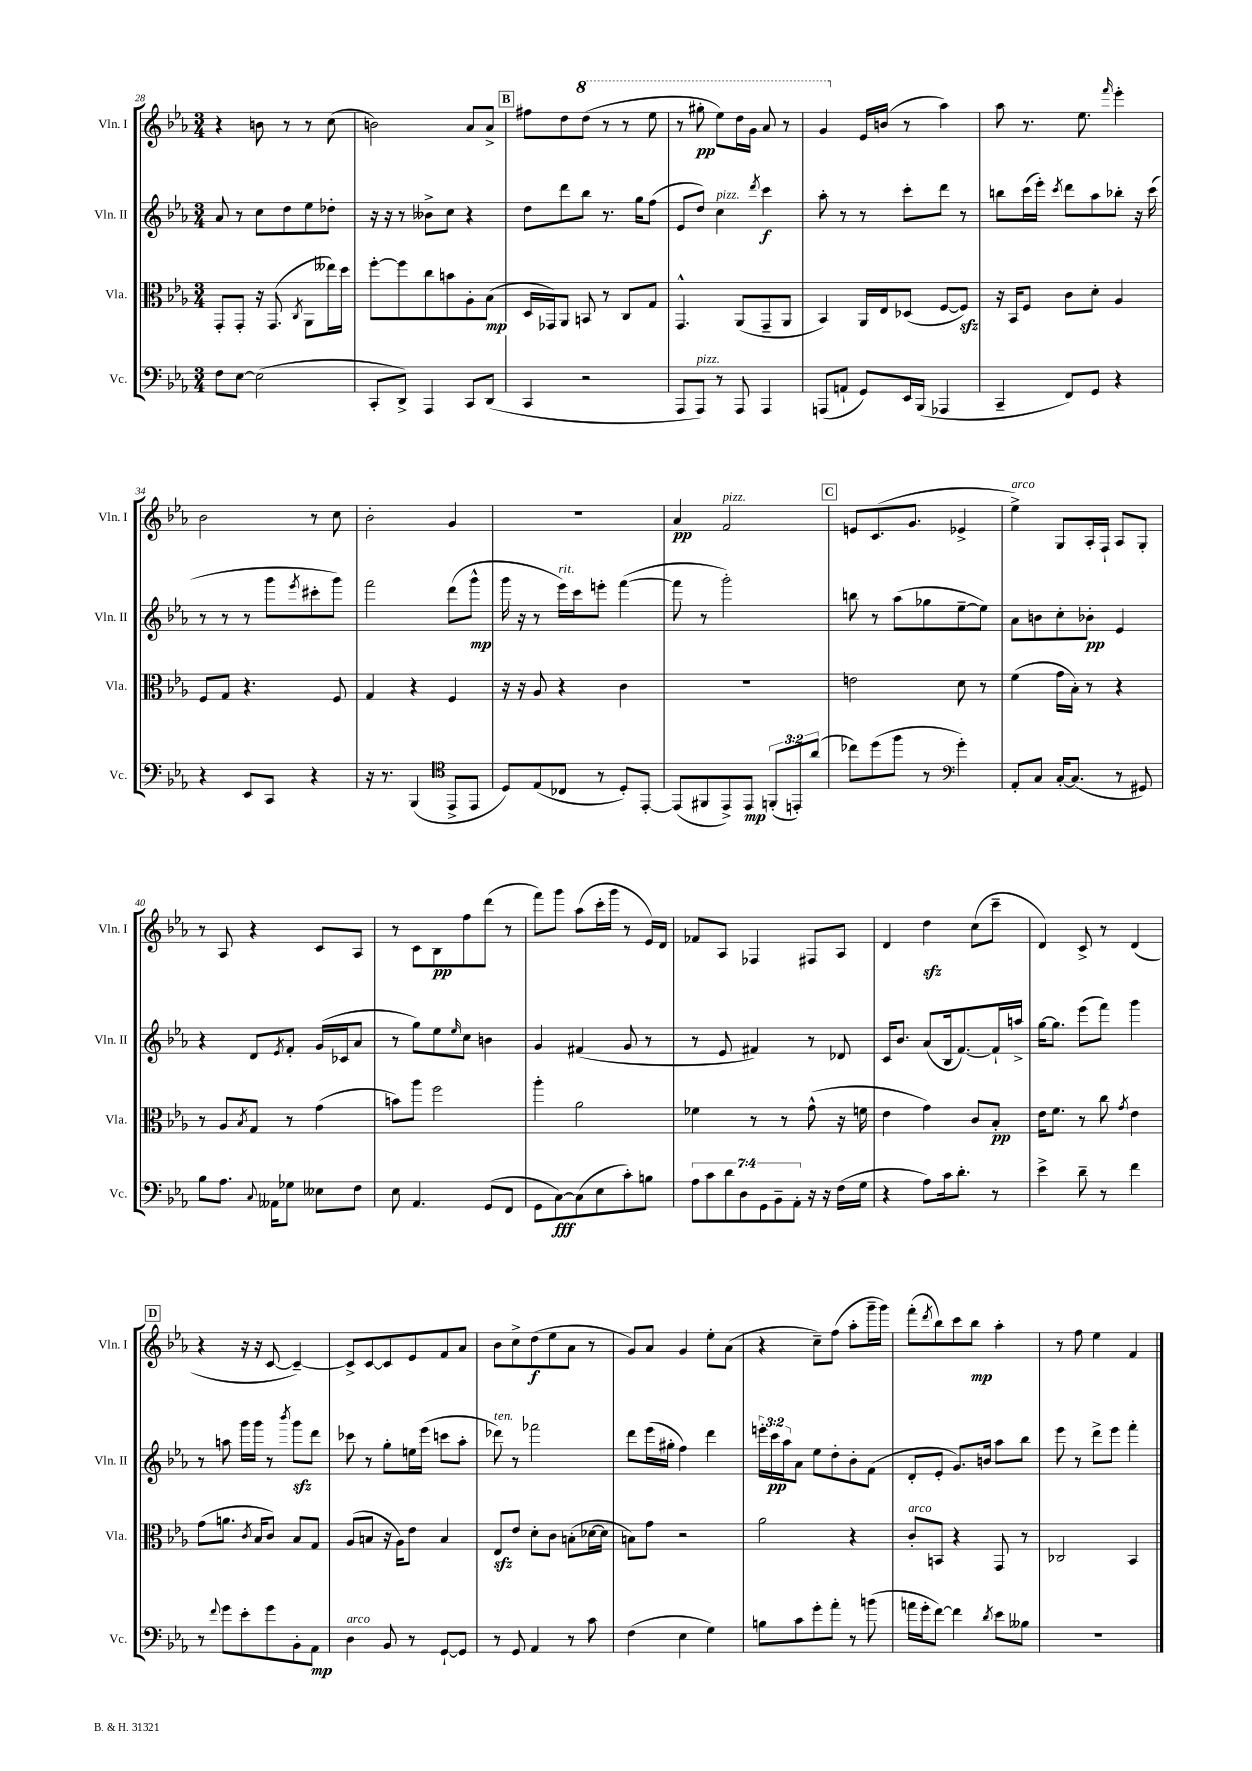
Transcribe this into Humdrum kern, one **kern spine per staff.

**kern	**dynam	**kern	**dynam	**kern	**dynam	**kern	**dynam
*part4	*part4	*part3	*part3	*part2	*part2	*part1	*part1
*staff4	*staff4	*staff3	*staff3	*staff2	*staff2	*staff1	*staff1
*I"Vc.	*	*I"Vla.	*	*I"Vln. II	*	*I"Vln. I	*
*I'Vc.	*	*I'Vla.	*	*I'Vln. II	*	*I'Vln. I	*
*clefF4	*	*clefC3	*	*clefG2	*	*clefG2	*
*k[b-e-a-]	*	*k[b-e-a-]	*	*k[b-e-a-]	*	*k[b-e-a-]	*
*M3/4	*	*M3/4	*	*M3/4	*	*M3/4	*
=28	=28	=28	=28	=28	=28	=28	=28
8F\L	.	8GG'/L	.	8a-/	.	4r	.
[8E-\J	.	8GG'/J	.	8r	.	.	.
(2E-\]	.	16r	.	8cc\L	.	8bn\	.
.	.	(8.GG/	.	.	.	.	.
.	.	.	.	8dd\	.	8r	.
.	.	8qC/	.	.	.	.	.
.	.	8AA-\L	.	8ee-\	.	8r	.
.	.	16ee--X\L)	.	8dd-X'\J	.	(8cc\	.
.	.	16dd\JJ	.	.	.	.	.
=29	=29	=29	=29	=29	=29	=29	=29
8CC'/L	.	[8ff'\L	.	16r	.	2bn\)	.
.	.	.	.	16r	.	.	.
8DD^/J)	.	8ff\]	.	8r	.	.	.
4AAA-/	.	8cc\	.	8b--X^\L	.	.	.
.	.	8bn\	.	8cc\J	.	.	.
8CC/L	.	8A-'\	.	4r	.	8a-/L	.
(8DD/J	.	(8B-\J	mp	.	.	8a-^/J	.
!!LO:REH:place=s1:t=B
=30	=30	=30	=30	=30	=30	=30	=30
4CC/	.	16D/LL	.	8dd\L	.	8ff#X\L	.
.	.	16GG-X/J)	.	.	.	.	.
.	.	8AA-/J	.	8ddd\	.	8dd\	.
*	*	*	*	*	*	*8va	*
2r	.	8BBn/	.	8bb-\J	.	(8ddd\J	.
.	.	8r	.	8.r	.	8r	.
.	.	8C/L	.	.	.	8r	.
.	.	.	.	16gg\KL	.	.	.
.	.	8G/J	.	(8ff\J	.	8eee-\	.
=31	=31	=31	=31	=31	=31	=31	=31
8AAA-/L	.	4.GG^^/	.	8e-/L	.	8r	.
!LO:TX:a:i:t=pizz.	!	!	!	!	!	!	!
8AAA-/J)	.	.	.	8dd/J)	.	8ggg#X'\	pp
!	!	!	!	!LO:TX:a:i:t=pizz.	!	!	!
8r	.	.	.	4cc\	.	8eee-\L)	.
8AAA-/	.	(8AA-/L	.	.	.	16ddd\L	.
.	.	.	.	.	.	16gg\JJ	.
.	.	.	.	8qddd/	.	.	.
4AAA-/	.	8GG~/	.	4ccc\	f	8aa-/	.
.	.	8AA-/J	.	.	.	8r	.
=32	=32	=32	=32	=32	=32	=32	=32
(8AAAn/L	.	4BB-/)	.	8aa-'\	.	4gg/	.
8AAn`/J	.	.	.	8r	.	.	.
*	*	*	*	*	*	*X8va	*
8GG/L)	.	16AA-/LL	.	8r	.	16e-/LL	.
.	.	16E-/J	.	.	.	(16bn/JJ	.
16EE-/L	.	(8D-X/J	.	8ccc'\L	.	8r	.
(16BBB-/JJ	.	.	.	.	.	.	.
4AAA-X/	.	[8F/L	.	8ddd\J	.	4aa-\)	.
.	.	8Fzz/J])	.	8r	.	.	.
=33	=33	=33	=33	=33	=33	=33	=33
4CC~/	.	16r	.	8bbn\L	.	8aa-\	.
.	.	16BB-/KL	.	.	.	.	.
.	.	8F/J	.	(16ccc\L	.	8.r	.
.	.	.	.	16eee-'\JJ)	.	.	.
.	.	.	.	8qccc/	.	.	.
8FF/L)	.	8c\L	.	8ddd\L	.	.	.
.	.	.	.	.	.	8.ee-\	.
8GG/J	.	8d'\J	.	8aa-\	.	.	.
.	.	.	.	.	.	16qqfff/	.
4r	.	4A-/	.	8bb-X'\J	.	4eee-'\	.
.	.	.	.	16r	.	.	.
.	.	.	.	(16ccc\	.	.	.
!!LO:LB:g=z
=34	=34	=34	=34	=34	=34	=34	=34
4r	.	8F/L	.	8r	.	2b-\	.
.	.	8G/J	.	8r	.	.	.
8EE-/L	.	4.r	.	8r	.	.	.
8CC/J	.	.	.	8ggg\L	.	.	.
.	.	.	.	8qeee-/	.	.	.
4r	.	.	.	8ccc#X'\	.	8r	.
.	.	8F/	.	8ggg\J)	.	8cc\	.
=35	=35	=35	=35	=35	=35	=35	=35
16r	.	4G/	.	2fff\	.	2b-'\	.
8.r	.	.	.	.	.	.	.
(4BBB-/	.	4r	.	.	.	.	.
*clefC4	*	*	*	*	*	*	*
8EE-^/L	.	4F/	.	(8ddd\L	.	4g/	.
8EE-/J	.	.	.	8ggg^^\J	mp	.	.
=36	=36	=36	=36	=36	=36	=36	=36
8D/L)	.	16r	.	16ggg\	.	2.r	.
.	.	16r	.	16r	.	.	.
(8E-/	.	8A-/	.	8r	.	.	.
!	!	!	!	!LO:TX:a:i:t=rit.	!	!	!
8C-X/J	.	4r	.	16eee-\LL)	.	.	.
.	.	.	.	16ccc\J	.	.	.
8r	.	.	.	8eeen'\J	.	.	.
8D'/L)	.	4c\	.	([4fff\	.	.	.
[8EE-'/J	.	.	.	.	.	.	.
=37	=37	=37	=37	=37	=37	=37	=37
(8EE-/L]	.	2.r	.	8fff\]	.	4a-/	pp
8FF#X/	.	.	.	8r	.	.	.
!	!	!	!	!	!	!LO:TX:a:i:t=pizz.	!
8EE-^/)	.	.	.	2ggg'\)	.	2f/	.
8EE-/J	mp	.	.	.	.	.	.
(12FFn'/L	.	.	.	.	.	.	.
12EEn'/)	.	.	.	.	.	.	.
(12a-/J	.	.	.	.	.	.	.
!!LO:REH:place=s1:t=C
=38	=38	=38	=38	=38	=38	=38	=38
8cc-X\L)	.	2en\	.	8bbn\	.	8en/L	.
(8dd\	.	.	.	8r	.	(8.c/	.
8ff\J	.	.	.	(8aa-\L	.	.	.
.	.	.	.	.	.	8.g/J	.
8r	.	.	.	8gg-X\	.	.	.
*clefF4	*	*	*	*	*	*	*
4g'\)	.	8d\	.	[8ee-~\	.	4e-X^/	.
.	.	8r	.	8ee-\J])	.	.	.
=39	=39	=39	=39	=39	=39	=39	=39
!	!	!	!	!	!	!LO:TX:a:i:t=arco	!
8AA-'/L	.	(4f\	.	8a-\L	.	4ee-^\)	.
8C/J	.	.	.	8bn\	.	.	.
[16C'/KL	.	16g\LL	.	8cc'\	.	8G/L	.
(8.C/J]	.	16B-'\JJ)	.	.	.	.	.
.	.	8r	.	8b-X'\J	pp	16A-'/L	.
.	.	.	.	.	.	16F`/JJ	.
8r	.	4r	.	4e-/	.	8A-/L	.
8GG#X/)	.	.	.	.	.	8G'/J	.
!!LO:LB:g=z
=40	=40	=40	=40	=40	=40	=40	=40
8B-\L	.	8r	.	4r	.	8r	.
8.A-\J	.	8A-/L	.	.	.	8A-/	.
.	.	8qB-/	.	.	.	.	.
.	.	8G/J	.	8d/L	.	4r	.
8qqC/	.	.	.	.	.	.	.
16AA--X\KL	.	.	.	.	.	.	.
.	.	.	.	8qe-/	.	.	.
8G-X\J	.	8r	.	8f'/J	.	.	.
8E--X\L	.	(4g\	.	(16g/LL	.	8c/L	.
.	.	.	.	16c-X/J	.	.	.
8F\J	.	.	.	8a-/J	.	8A-/J	.
=41	=41	=41	=41	=41	=41	=41	=41
8E-\	.	8bn\L)	.	8r	.	8r	.
4.AA-/	.	8aa-\J	.	8gg\L)	.	8c\L	.
.	.	2ff\	.	8ee-\	.	8B-\	pp
.	.	.	.	16qqee-/	.	.	.
.	.	.	.	8cc\J	.	8ff\	.
(8GG/L	.	.	.	4bn\	.	(8ddd\J	.
8FF/J	.	.	.	.	.	8r	.
=42	=42	=42	=42	=42	=42	=42	=42
8GG\L	.	4aa-'\	.	4g/	.	8fff\L)	.
[8C\)	fff	.	.	.	.	8ggg\J	.
(8C\]	.	2a-\	.	(4f#X/	.	(8aa-\L	.
8E-\	.	.	.	.	.	16ccc'\L	.
.	.	.	.	.	.	16ggg\JJ	.
8c'\)	.	.	.	8g/	.	8r	.
8Bn\J	.	.	.	8r	.	16e-/LL)	.
.	.	.	.	.	.	16d/JJ	.
=43	=43	=43	=43	=43	=43	=43	=43
14A-\L	.	4f-X\	.	8r	.	8f-X/L	.
14c\	.	.	.	.	.	.	.
.	.	.	.	8e-/	.	8A-/J	.
14d\	.	.	.	.	.	.	.
14D\	.	.	.	.	.	.	.
.	.	8r	.	4f#X/)	.	4F-X/	.
14GG\	.	.	.	.	.	.	.
14BB-~\	.	.	.	.	.	.	.
.	.	8r	.	.	.	.	.
14AA-'\J	.	.	.	.	.	.	.
16r	.	(8g^^\	.	8r	.	8F#X/L	.
16r	.	.	.	.	.	.	.
(16F\LL	.	16r	.	8d-X/	.	8A-/J	.
16G\JJ	.	16fn\	.	.	.	.	.
=44	=44	=44	=44	=44	=44	=44	=44
4r	.	4e-\	.	16c/KL	.	4d/	.
.	.	.	.	8.b-/J	.	.	.
8A-\L)	.	4g\)	.	(8a-/L	.	4ddzz\	.
16c\k	.	.	.	16B-/k	.	.	.
8.d'\J	.	.	.	[8.f/)	.	.	.
.	.	8c/L	.	.	.	(8cc\L	.
8r	.	8B-'/J	pp	16f`/L]	.	8ccc~\J	.
.	.	.	.	16aan^/JJ	.	.	.
=45	=45	=45	=45	=45	=45	=45	=45
4e-^\	.	16e-\KL	.	[16gg\KL	.	4d/)	.
.	.	8.f\J	.	8.gg\J]	.	.	.
8d~\	.	8r	.	(8eee-\L	.	8c^/	.
8r	.	8cc\	.	8fff\J)	.	8r	.
.	.	8qg/	.	.	.	.	.
4f\	.	4e-\	.	4ggg\	.	(4d/	.
!!LO:LB:g=z
!!LO:REH:place=s1:t=D
=46	=46	=46	=46	=46	=46	=46	=46
8r	.	(8g\L	.	8r	.	4r	.
8qqf/	.	.	.	.	.	.	.
8g\L	.	8.an\J	.	8aan\	.	.	.
8e-'\	.	.	.	16ggg\LL	.	16r	.
.	.	8qc/	.	.	.	.	.
.	.	16B-/KL	.	16ggg\JJ	.	16r	.
8g\	.	8c/J)	.	8r	.	[8c/	.
.	.	.	.	8qbbb-/	.	.	.
8BB-'\	.	8B-/L	.	8gggzz\L	.	4c~/_)	.
8AA-\J	mp	8G/J	.	8ddd\J	.	.	.
=47	=47	=47	=47	=47	=47	=47	=47
!LO:TX:a:i:t=arco	!	!	!	!	!	!	!
4D\	.	(8A-/L	.	8ccc-X\	.	8c^/L]	.
.	.	8Bn/J	.	8r	.	[8c/	.
8BB-/	.	16r	.	8gg'\L	.	8c/]	.
.	.	16A-\KL)	.	.	.	.	.
8r	.	8e-\J	.	16een\L	.	8e-/	.
.	.	.	.	(16eee-\JJ	.	.	.
[8GG`/L	.	4B/	.	8cccn\L	.	8f/	.
8GG/J]	.	.	.	8aa-'\J	.	8a-/J	.
=48	=48	=48	=48	=48	=48	=48	=48
!	!	!	!	!LO:TX:a:i:t=ten.	!	!	!
8r	.	8E-zz/L	.	8ddd-X\)	.	8b-\L	.
8GG/	.	8e-/J	.	8r	.	8cc^\	.
4AA-/	.	8d'\L	.	2fff-X\	.	(8dd\	f
.	.	8c\J	.	.	.	8ee-\	.
8r	.	(8Bn'\L	.	.	.	8a-\J	.
8c\	.	[16d-X\L	.	.	.	8r	.
.	.	16d-\JJ]	.	.	.	.	.
=49	=49	=49	=49	=49	=49	=49	=49
(4F\	.	8Bn\L)	.	8ddd\L	.	8g/L)	.
.	.	8g\J	.	(16eee-\L	.	8a-/J	.
.	.	.	.	16gg#X'\JJ	.	.	.
4E-\	.	2r	.	4ff\)	.	4g/	.
4G\)	.	.	.	4ddd\	.	8ee-'\L	.
.	.	.	.	.	.	(8a-\J	.
=50	=50	=50	=50	=50	=50	=50	=50
8Bn\L	.	2a-\	.	24eeen'\LL	.	4r	.
.	.	.	.	24ccc\	pp	.	.
.	.	.	.	24aa-\J	.	.	.
8c\	.	.	.	8a-\J	.	.	.
8g'\	.	.	.	8ee-\L	.	8cc~\L)	.
8a-'\J	.	.	.	8dd'\	.	(8ff\J	.
8r	.	4r	.	8b-'\	.	8aa-'\L	.
(8bn\	.	.	.	(8f\J	.	16ggg~\L	.
.	.	.	.	.	.	16ggg\JJ)	.
=51	=51	=51	=51	=51	=51	=51	=51
!	!	!LO:TX:a:i:t=arco	!	!	!	!	!
16an\LL	.	8c'/L	.	8d'/L	.	(8fff'\L	.
16g'\J	.	.	.	.	.	.	.
.	.	.	.	.	.	8qddd/	.
[8f\J)	.	8BBn/J	.	8e-'/J	.	8bb-\)	.
4f\]	.	4r	.	8.g/L)	.	8ccc\	.
.	.	.	.	.	.	8bb-\J	mp
.	.	.	.	16bn/Jk	.	.	.
8qd/	.	.	.	.	.	.	.
8e-\L	.	8GG/	.	8aa-\L	.	4aa-'\	.
8B--X\J	.	8r	.	8bb-\J	.	.	.
=52	=52	=52	=52	=52	=52	=52	=52
2.r	.	2C-X/	.	8eee-\	.	8r	.
.	.	.	.	8r	.	8ff\	.
.	.	.	.	8ddd^\L	.	4ee-\	.
.	.	.	.	8eee-\J	.	.	.
.	.	4BB-/	.	4fff'\	.	4f/	.
==	==	==	==	==	==	==	==
*-	*-	*-	*-	*-	*-	*-	*-
